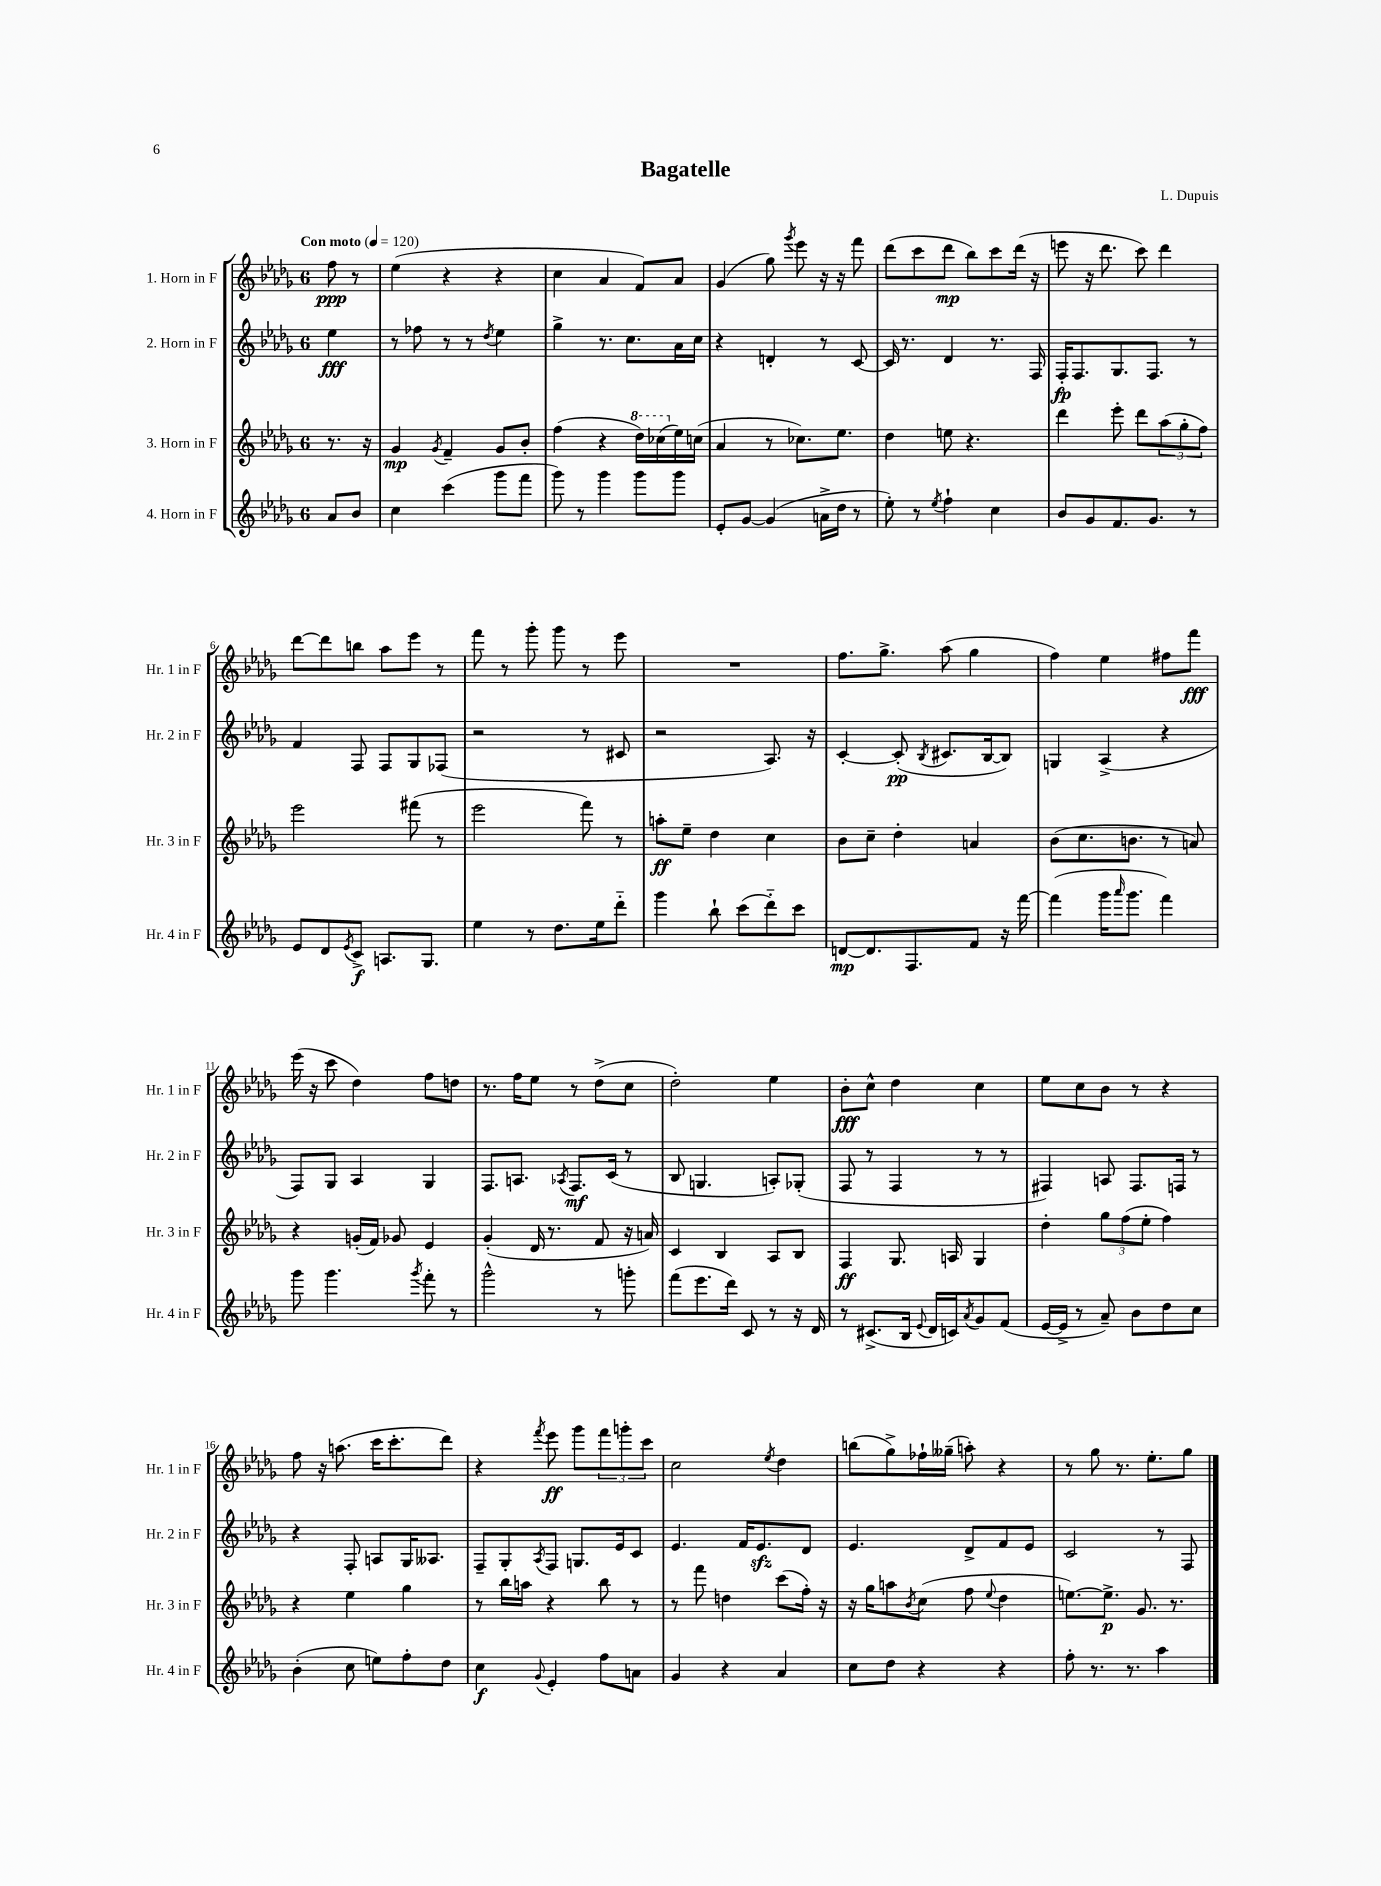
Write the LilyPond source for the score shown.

\header { title = "Bagatelle" composer = "L. Dupuis" }
<<
\new StaffGroup <<
\new Staff = "s0" \with { instrumentName = "1. Horn in F" shortInstrumentName = "Hr. 1 in F" } {
    \clef treble \key des \major \once \override Staff.TimeSignature.style = #'single-digit \time 6/8 \partial 4 \tempo "Con moto" 4 = 120
    f''8\ppp r8 |
    ees''4( r4 r4 |
    c''4 aes'4 f'8) aes'8 |
    ges'4( ges''8) \acciaccatura { ges'''8 } ees'''8 r16 r16 f'''8 |
    des'''8( c'''8 des'''8\mp bes''8) c'''8 des'''16( r16 |
    e'''8 r16 des'''8. c'''8) des'''4 |
    des'''8~ des'''8 b''8 aes''8 ees'''8 r8 |
    f'''8 r8 ges'''8-. ges'''8 r8 ees'''8 |
    R2. |
    f''8. ges''8.-> aes''8( ges''4 |
    f''4) ees''4 fis''8 f'''8\fff |
    ees'''16( r16 c'''8 des''4) f''8 d''8 |
    r8. f''16 ees''8 r8 des''8->( c''8 |
    des''2-.) ees''4 |
    bes'8-.\fff c''8-^ des''4 c''4 |
    ees''8 c''8 bes'8 r8 r4 |
    f''8 r16 a''8.( c'''16 c'''8.-. des'''8) |
    r4 \acciaccatura { f'''8 } ees'''8\ff ges'''8 \tuplet 3/2 { f'''8 g'''8-. c'''8 } |
    c''2 \acciaccatura { ees''8 } des''4 |
    b''8( ges''8->) fes''16-! geses''16--( a''8-.) r4 |
    r8 ges''8 r8. ees''8.-. ges''8 \bar "|." |
}
\new Staff = "s1" \with { instrumentName = "2. Horn in F" shortInstrumentName = "Hr. 2 in F" } {
    \clef treble \key des \major \once \override Staff.TimeSignature.style = #'single-digit \time 6/8 \partial 4
    ees''4\fff |
    r8 fes''8 r8 r8 \acciaccatura { des''8 } ees''4 |
    ges''4-> r8. c''8. aes'16 c''16 |
    r4 d'4-. r8 c'8~ |
    c'16 r8. des'4 r8. f16 |
    f16-.\fp f8. ges8. f8. r8 |
    f'4 f8 f8 ges8 fes8( |
    r2 r8 cis'8 |
    r2 aes8.) r16 |
    c'4~-. c'8-.\pp( \acciaccatura { bes8 } cis'8. bes16~ bes8) |
    g4 aes4->( r4 |
    f8) ges8 aes4 ges4 |
    f8. a8. \acciaccatura { aes8 } f8.\mf c'16( r8 |
    bes8 g4. a8-.) ges8-.( |
    f8 r8 f4 r8 r8 |
    fis4) a8 fis8. f16 r8 |
    r4 f8-. a8 ges16 aeses8. |
    f8-- ges8-. \acciaccatura { aes8 } f8 g8. ees'16 c'8 |
    ees'4. f'16 ees'8.\sfz des'8 |
    ees'4. des'8-> f'8 ees'8 |
    c'2 r8 f8 \bar "|." |
}
\new Staff = "s2" \with { instrumentName = "3. Horn in F" shortInstrumentName = "Hr. 3 in F" } {
    \clef treble \key des \major \once \override Staff.TimeSignature.style = #'single-digit \time 6/8 \partial 4
    r8. r16 |
    ges'4\mp \acciaccatura { ges'8 } f'4-- ges'8 bes'8-. |
    f''4( r4 \ottava #1 des'''16) ces'''16( \ottava #0 ees''16) c''!16( |
    aes'4 r8 ces''8.) ees''8. |
    des''4 e''8 r4. |
    des'''4 ees'''8-. des'''8 \tuplet 3/2 { aes''8( ges''8-. f''8) } |
    ees'''2 fis'''8( r8 |
    ees'''2 f'''8) r8 |
    a''8-.\ff ees''8-- des''4 c''4 |
    bes'8 c''8-- des''4-. a'4 |
    bes'8( c''8. b'8. r8 a'8) |
    r4 g'16-.( f'16) ges'8 ees'4 |
    ges'4-.( des'16 r8. f'8 r16 a'16) |
    c'4 bes4 aes8 bes8 |
    f4\ff ges8. a16 ges4 |
    des''4-. \tuplet 3/2 { ges''8 f''8( ees''8-. } f''4) |
    r4 ees''4 ges''4 |
    r8 bes''16 a''16 r4 bes''8 r8 |
    r8 f'''8 d''4 c'''8( f''16-.) r16 |
    r16 ges''16 a''8 \acciaccatura { bes'8 } c''8( f''8 \appoggiatura { ees''8 } des''4 |
    e''8.~) e''8.->\p ges'8. r8. \bar "|." |
}
\new Staff = "s3" \with { instrumentName = "4. Horn in F" shortInstrumentName = "Hr. 4 in F" } {
    \clef treble \key des \major \once \override Staff.TimeSignature.style = #'single-digit \time 6/8 \partial 4
    aes'8 bes'8 |
    c''4 c'''4( ges'''8 f'''8 |
    ges'''8) r8 ges'''4 ges'''8 ges'''8 |
    ees'8-. ges'8~ ges'4( a'16-> des''16 r8 |
    ees''8-.) r8 \acciaccatura { ees''8 } f''4-! c''4 |
    bes'8 ges'8 f'8. ges'8. r8 |
    ees'8 des'8 \acciaccatura { ees'8 } c'8->\f a8. ges8. |
    ees''4 r8 des''8. ees''16 des'''8-_ |
    ges'''4 bes''8-! c'''8( des'''8-_) c'''8 |
    d'8~\mp d'8. f8. f'8 r16 f'''16~ |
    f'''4( ges'''16 \grace { aes'''16 } ges'''8. f'''4) |
    ges'''8 ges'''4. \acciaccatura { ges'''8 } f'''8-. r8 |
    ges'''2-^ r8 g'''8-. |
    f'''8( ees'''8. des'''16) c'8 r8 r16 des'16 |
    r8 cis'8.->( bes16 \appoggiatura { ees'8 } des'16 c'16) \acciaccatura { aes'8 } ges'8 f'8( |
    ees'16~ ees'16-> r8 aes'8--) bes'8 des''8 c''8 |
    bes'4-.( c''8 e''8) f''8-. des''8 |
    c''4\f \appoggiatura { ges'8 } ees'4-. f''8 a'8 |
    ges'4 r4 aes'4 |
    c''8 des''8 r4 r4 |
    f''8-. r8. r8. aes''4 \bar "|." |
}
>>
>>
